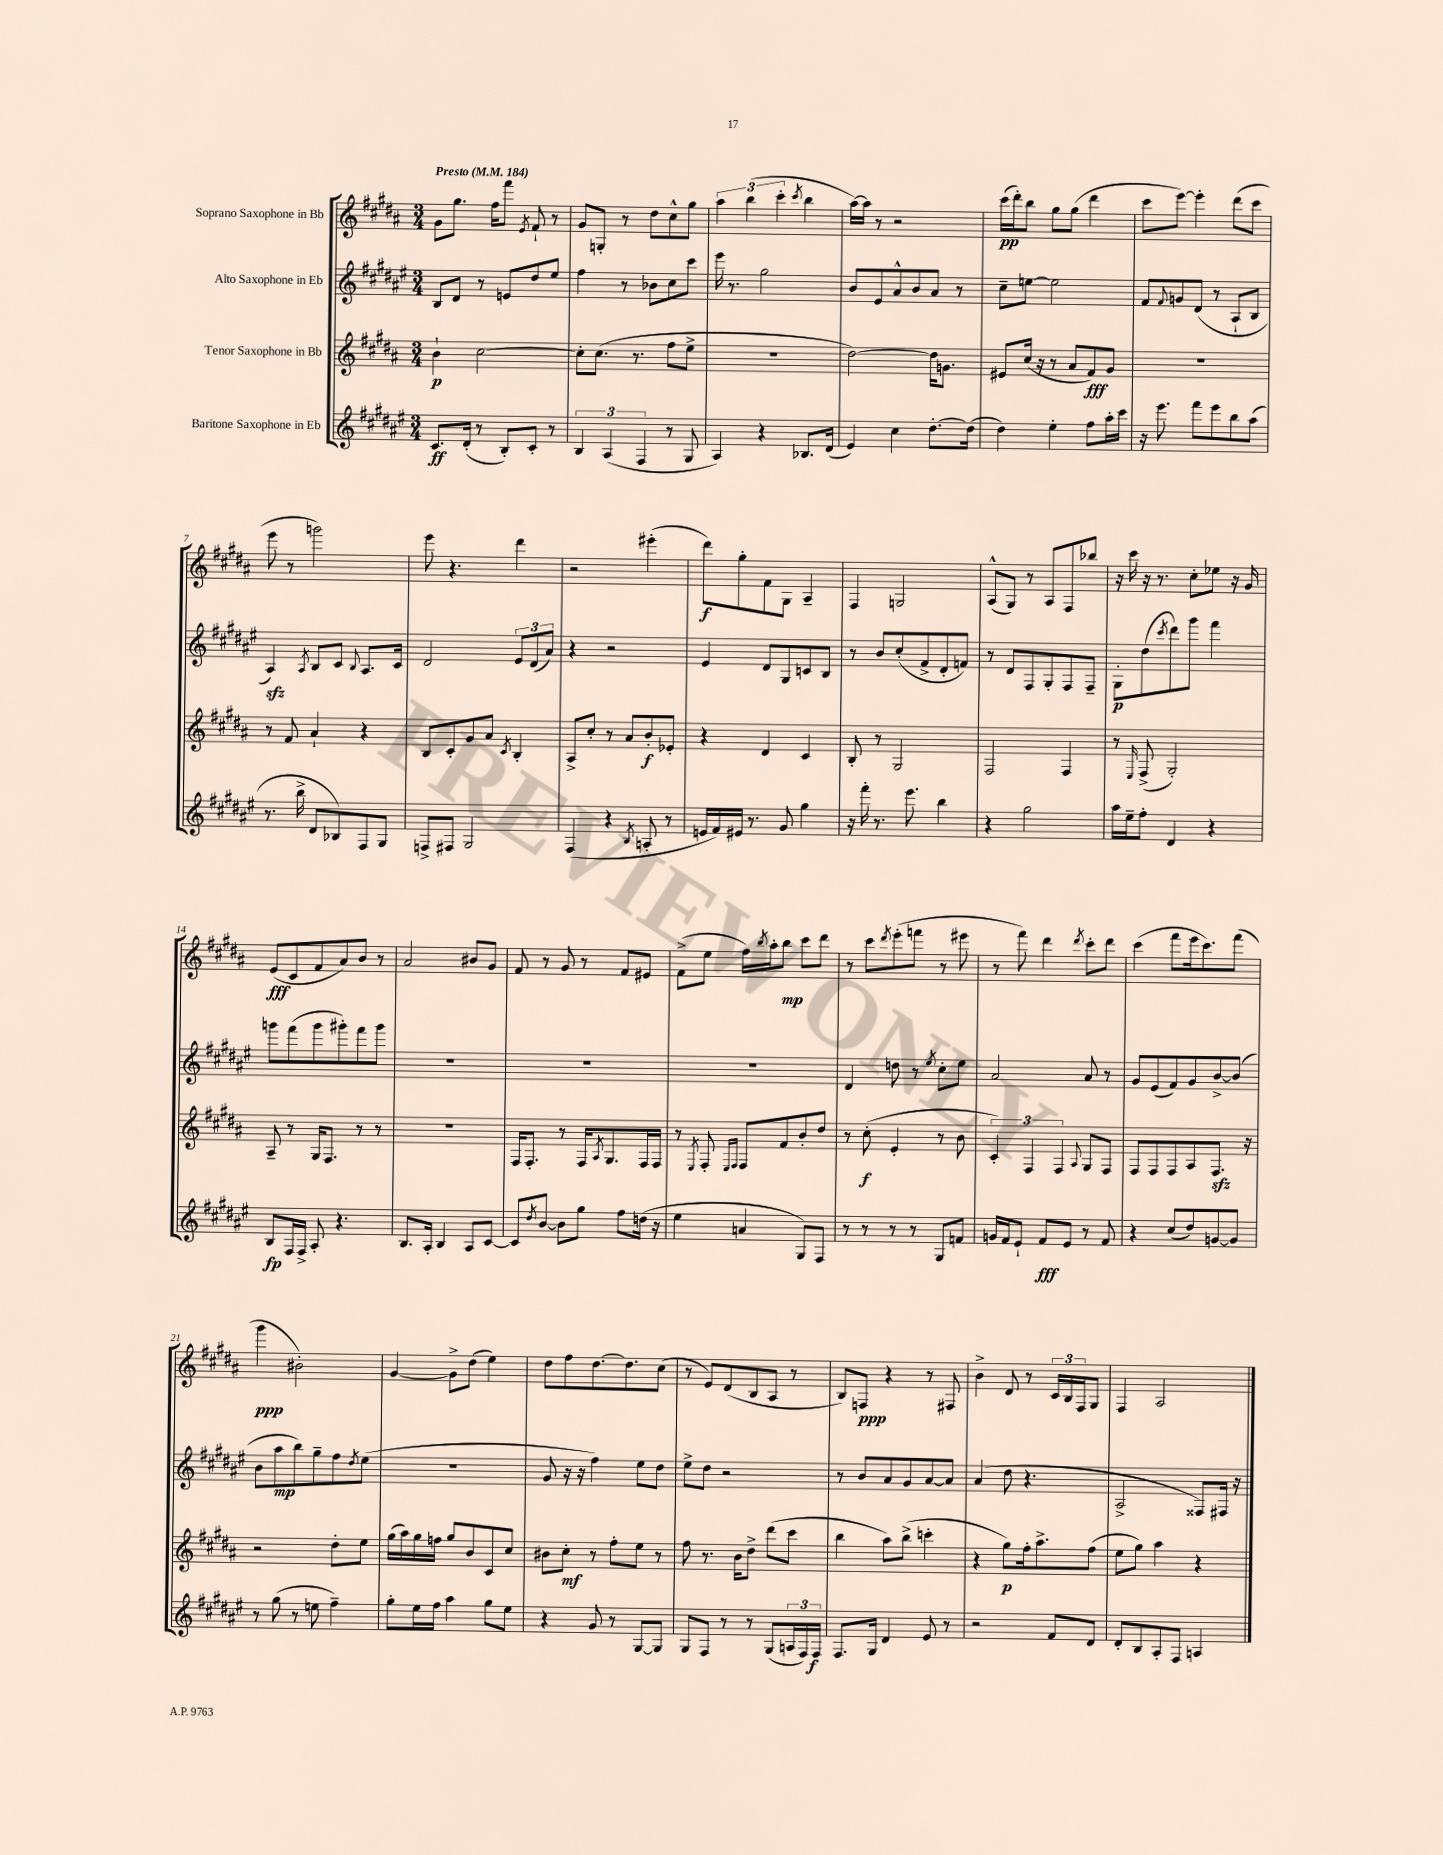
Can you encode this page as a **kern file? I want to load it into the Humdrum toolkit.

**kern	**kern	**kern	**kern
*staff4	*staff3	*staff2	*staff1
*clefG2	*clefG2	*clefG2	*clefG2
*k[f#c#g#d#a#e#]	*k[f#c#g#d#a#]	*k[f#c#g#d#a#e#]	*k[f#c#g#d#a#]
*M3/4	*M3/4	*M3/4	*M3/4
*MM184	*MM184	*MM184	*MM184
8.c#/L	4b`\	8B/L	8g#\L
.	.	8d#/J	8.gg#\J
(16d#'/Jk	.	.	.
8r	[2cc#\	8r	.
.	.	.	16ff#\LK
8B'/L)	.	8e/L	8fff#\J
.	.	.	8qe/
8c#'/J	.	8dd#/	8f#`/
8r	.	8ee#/J	8r
=	=	=	=
6B/	8cc#'\]L	4ff#\	8g#/L
.	(8.cc#\J	.	8G'/J
(6A#/	.	.	.
.	.	8r	8r
.	8.r	.	.
6F#/	.	.	.
.	.	8b-\L	8dd#\L
8r	8ff#\L	8cc#\	8cc#^^\
8G#/	8ee^\J	8ccc#\J	8gg#\J
=	=	=	=
4A#/)	2.r	16eee#\	6aa#\
.	.	8.r	.
.	.	.	(6bb\
4r	.	2gg#\	.
.	.	.	6ccc#'\
.	.	.	8qccc#/
8.B-/L	.	.	4bb\
(16d#/Jk	.	.	.
=	=	=	=
4e#/)	[2dd#\)	8b/L	[16aa#\LL)
.	.	.	16aa#\]JJ
.	.	8e#/	8r
4cc#\	.	8a#^^/	2r
.	.	8b/	.
[8.dd#'\L	16dd#\]LK	8a#/J	.
.	8.g\J	.	.
.	.	8r	.
(16dd#\]Jk	.	.	.
=	=	=	=
4dd#\)	8e#/L	8cc#~\L	(16ccc#\LL
.	.	.	16ddd#'\J)
.	(16cc#/Jk	[8ee\J	8bb\J
.	16r	.	.
4ee#'\	8r	2ee\]	8gg#\L
.	8a#/L	.	(8gg#\J
8ff#\L	8f#/)	.	4ddd#\
16aa#'\L	8g#/J	.	.
16ccc#\JJ	.	.	.
=	=	=	=
16r	2.r	8f#/L	8ccc#\L
8.eee#\	.	.	.
.	.	8qqf#/	.
.	.	8g/	[8eee\J)
8fff#\L	.	(8d#/J	4eee'\]
8eee#\	.	8r	.
8bb\	.	8A#`/L	(8ddd#\L
(8aa#\J	.	8B/J	8ccc#\J
=	=	=	=
8.r	8r	4A#/)	8eee\
.	8f#/	.	8r
16bb^\	.	.	.
.	.	8qA#/	.
8d#/L	4a#`/	8B/L	2ggg\)
8B-/)	.	8c#/J	.
.	.	8qqB/	.
8F#/	4r	8.A#/L	.
8G#/J	.	.	.
.	.	16c#/Jk	.
=	=	=	=
8F^/L	8B/L	2d#/	8eee\
8F#/J	8c#'/	.	4.r
2G#/	8g#/	.	.
.	8a#/J	.	.
.	8qc#/	.	.
.	4B'/	12e#/L	4ddd#\
.	.	(12d#/	.
.	.	12a#/J)	.
=	=	=	=
(4F#/	8A#^/L	4r	2r
.	8cc#'/J	.	.
4r	8r	2r	.
.	8a#/L	.	.
8qB/	.	.	.
8A'/	8b'/	.	(4eee#'\
8r	8e-'/J	.	.
=	=	=	=
16e/LL	4r	4e#/	8ddd#\L)
16f#/)	.	.	.
16e#/JJ	.	.	8gg#'\
8.r	.	.	.
.	4d#/	8d#/L	8f#\
8g#/	.	8G#/	8G#\J
4gg#\	4c#/	8c/	4A#~/
.	.	8B/J	.
=	=	=	=
16r	8B'/	8r	4F#/
16fff#'\	.	.	.
8.r	8r	8b/L	.
.	2G#/	(8cc#'/	2G/
8.eee#\	.	.	.
.	.	8f#^/	.
4bb\	.	8d#'/	.
.	.	8f/J)	.
=	=	=	=
4r	2F#/	8r	(8A#^^/L
.	.	8d#/L	8G#/J)
2gg#\	.	8F#/	8r
.	.	8G#'/	8A#/L
.	4F#/	8F#/	8F#/
.	.	8F#~/J	8bb-/J
=	=	=	=
16aa#\LL	8r	8G#'\L	16r
16ee#~\J	.	.	16ccc#\
.	16qqE/	.	.
8ff#'\J	(8F#^/	(8dd#\	16r
.	.	.	8.r
.	.	8qccc#/	.
4d#/	2G#'/)	8ddd#\)	.
.	.	8ggg#\J	8cc#'\L
4r	.	4fff#\	8ee-\J
.	.	.	16r
.	.	.	16g#/
=	=	=	=
8B/L	8A#~/	8ggg\L	(8e/L
16F#/L	8r	(8fff#\	8c#/
16F#^/JJ	.	.	.
8A#'/	16G#/LK	8ggg\	8f#/
.	8.F#/J	.	.
4.r	.	8ggg#'\)	8a#/)
.	8r	8fff#\	8b/J
.	8r	8ggg#\J	8r
=	=	=	=
8.B/L	2.r	2.r	2a#/
16A#'/Jk	.	.	.
4B/	.	.	.
8A#/L	.	.	8b#/L
[8c#/J	.	.	8g#/J
=	=	=	=
8c#/]L	16F#/LK	2.r	8f#/
.	8.F#'/J	.	.
8qdd#/	.	.	.
[8b/J	.	.	8r
8b\]L	8r	.	8g#/
8gg#\J	16F#/LK	.	8r
.	8qA#/	.	.
.	8.G#/	.	.
8ff#\L	.	.	8f#/L
(16dd\Jk	16F#/L	.	8e#/J
16r	16F#/JJ	.	.
=	=	=	=
4ee#\	8r	2.r	(8f#^\L
.	8qE/	.	.
.	8F#'/	.	8ee\J
.	16qqE/LL	.	.
.	16qqF#/JJ	.	.
4a/	8F#/L	.	16ff#\LL)
.	.	.	8qbb/
.	.	.	16aa#'\J
.	8f#/	.	8bb\J
8G#/L)	8b'/	.	8ccc#\L
8F#/J	8dd#/J	.	8ddd#\J
=	=	=	=
8r	8r	4d#/	8r
8r	(8cc#'\	.	8ccc#\L
.	.	.	8qddd#/
8r	4e'/	8dd\	(8eee'\
8r	.	8r	8fff\J
.	.	8qee#/	.
8G#/L	8r	8cc#'\L	8r
8f/J	8b\	8ee#\J	8eee#\
=	=	=	=
16g/LL	6c#'/)	2a#/	8r
16f#/J	.	.	.
8e#`/J	.	.	8fff#\)
.	6F#/	.	.
8f#/L	.	.	4ddd#\
.	6F#/	.	.
8e#/J	.	.	.
.	8qqA#/	.	8qddd#/
8r	8G#/L	8a#/	8ccc#'\L
8f#/	8F#/J	8r	8ddd#\J
=	=	=	=
4r	8F#/L	8g#/L	(4ccc#\
.	8F#/	(8e#/	.
(8cc#/L	8F#/	8f#/)	8fff#\L
8dd#/)	8A#/	8g#/	16eee\k
.	.	.	8.ccc#\)
[8g/	8.F#/J	[8b^/	.
8g/]J	.	(8b/]J	(8fff#\J
.	16r	.	.
=	=	=	=
8r	2r	8b\L	4ggg#\
(8gg#\	.	8aa#\	.
8r	.	8bb\)	2b#'\)
8ee\	.	8gg#~\	.
4ff#~\)	8dd#'\L	8ff#\	.
.	.	8qdd#/	.
.	8ee\J	(8ee#\J	.
=	=	=	=
8gg#'\L	(16gg#\LL	2.r	[4g#/
.	16aa#\)	.	.
16ee#\L	16gg#\	.	.
16ff#\JJ	16ff\JJ	.	.
4aa#\	8gg#/L	.	8g#^\]L
.	8b/	.	(8dd#\J
8gg#\L	8c#/	.	4ee\)
8ee#\J	8cc#/J	.	.
=	=	=	=
4r	8b#\L	8g#/	8dd#\L
.	8cc#'\J	16r	8ff#\
.	.	16r	.
8g#/	8r	4ff#\)	[8.dd#\
8r	8ff#'\L	.	.
.	.	.	8.dd#\]
[8G#/L	8ee\J	8ee#\L	.
8G#/]J	8r	8dd#\J	(8cc#\J
=	=	=	=
8G#/L	8ff#\	8ee#^\L	8r
8F#/J	8.r	8dd#\J	8e/L)
8r	.	2r	(8d#/
.	16b\LK	.	.
8r	8dd#^\J	.	8B/
(8G#/L	(8ddd#\L	.	8A#/J
24A/L	8ccc#\J	.	8r
24F#/)	.	.	.
24F#/JJ	.	.	.
=	=	=	=
8.F#/L	4bb\	8r	8B/L)
.	.	8b/L	8F/J
16G#/Jk	.	.	.
4d#/	8aa#\L)	8a#/	4r
.	(8bb^\J	8g#/	.
8e#/	4ccc'\	[8a#/	8r
8r	.	8a#/]J	8F#/
=	=	=	=
2r	4r	(4a#/	4b^\
.	8gg#\L)	8dd#\	8d#/
.	16ff#'\k	4.r	8r
.	8.aa#^\	.	.
8f#/L	.	.	24c#/LL
.	.	.	24B/
.	.	.	24F#/J
8d#/J	(8ff#\J	.	8G#/J
=	=	=	=
8d#'/L	8ee\L	2A#^/	4F#/
8B/	8gg#\J)	.	.
8A#'/	4aa#\	.	2A#/
8F#/J	.	.	.
4A/	4r	8F##/L)	.
.	.	16F#/Jk	.
.	.	16r	.
==	==	==	==
*-	*-	*-	*-
